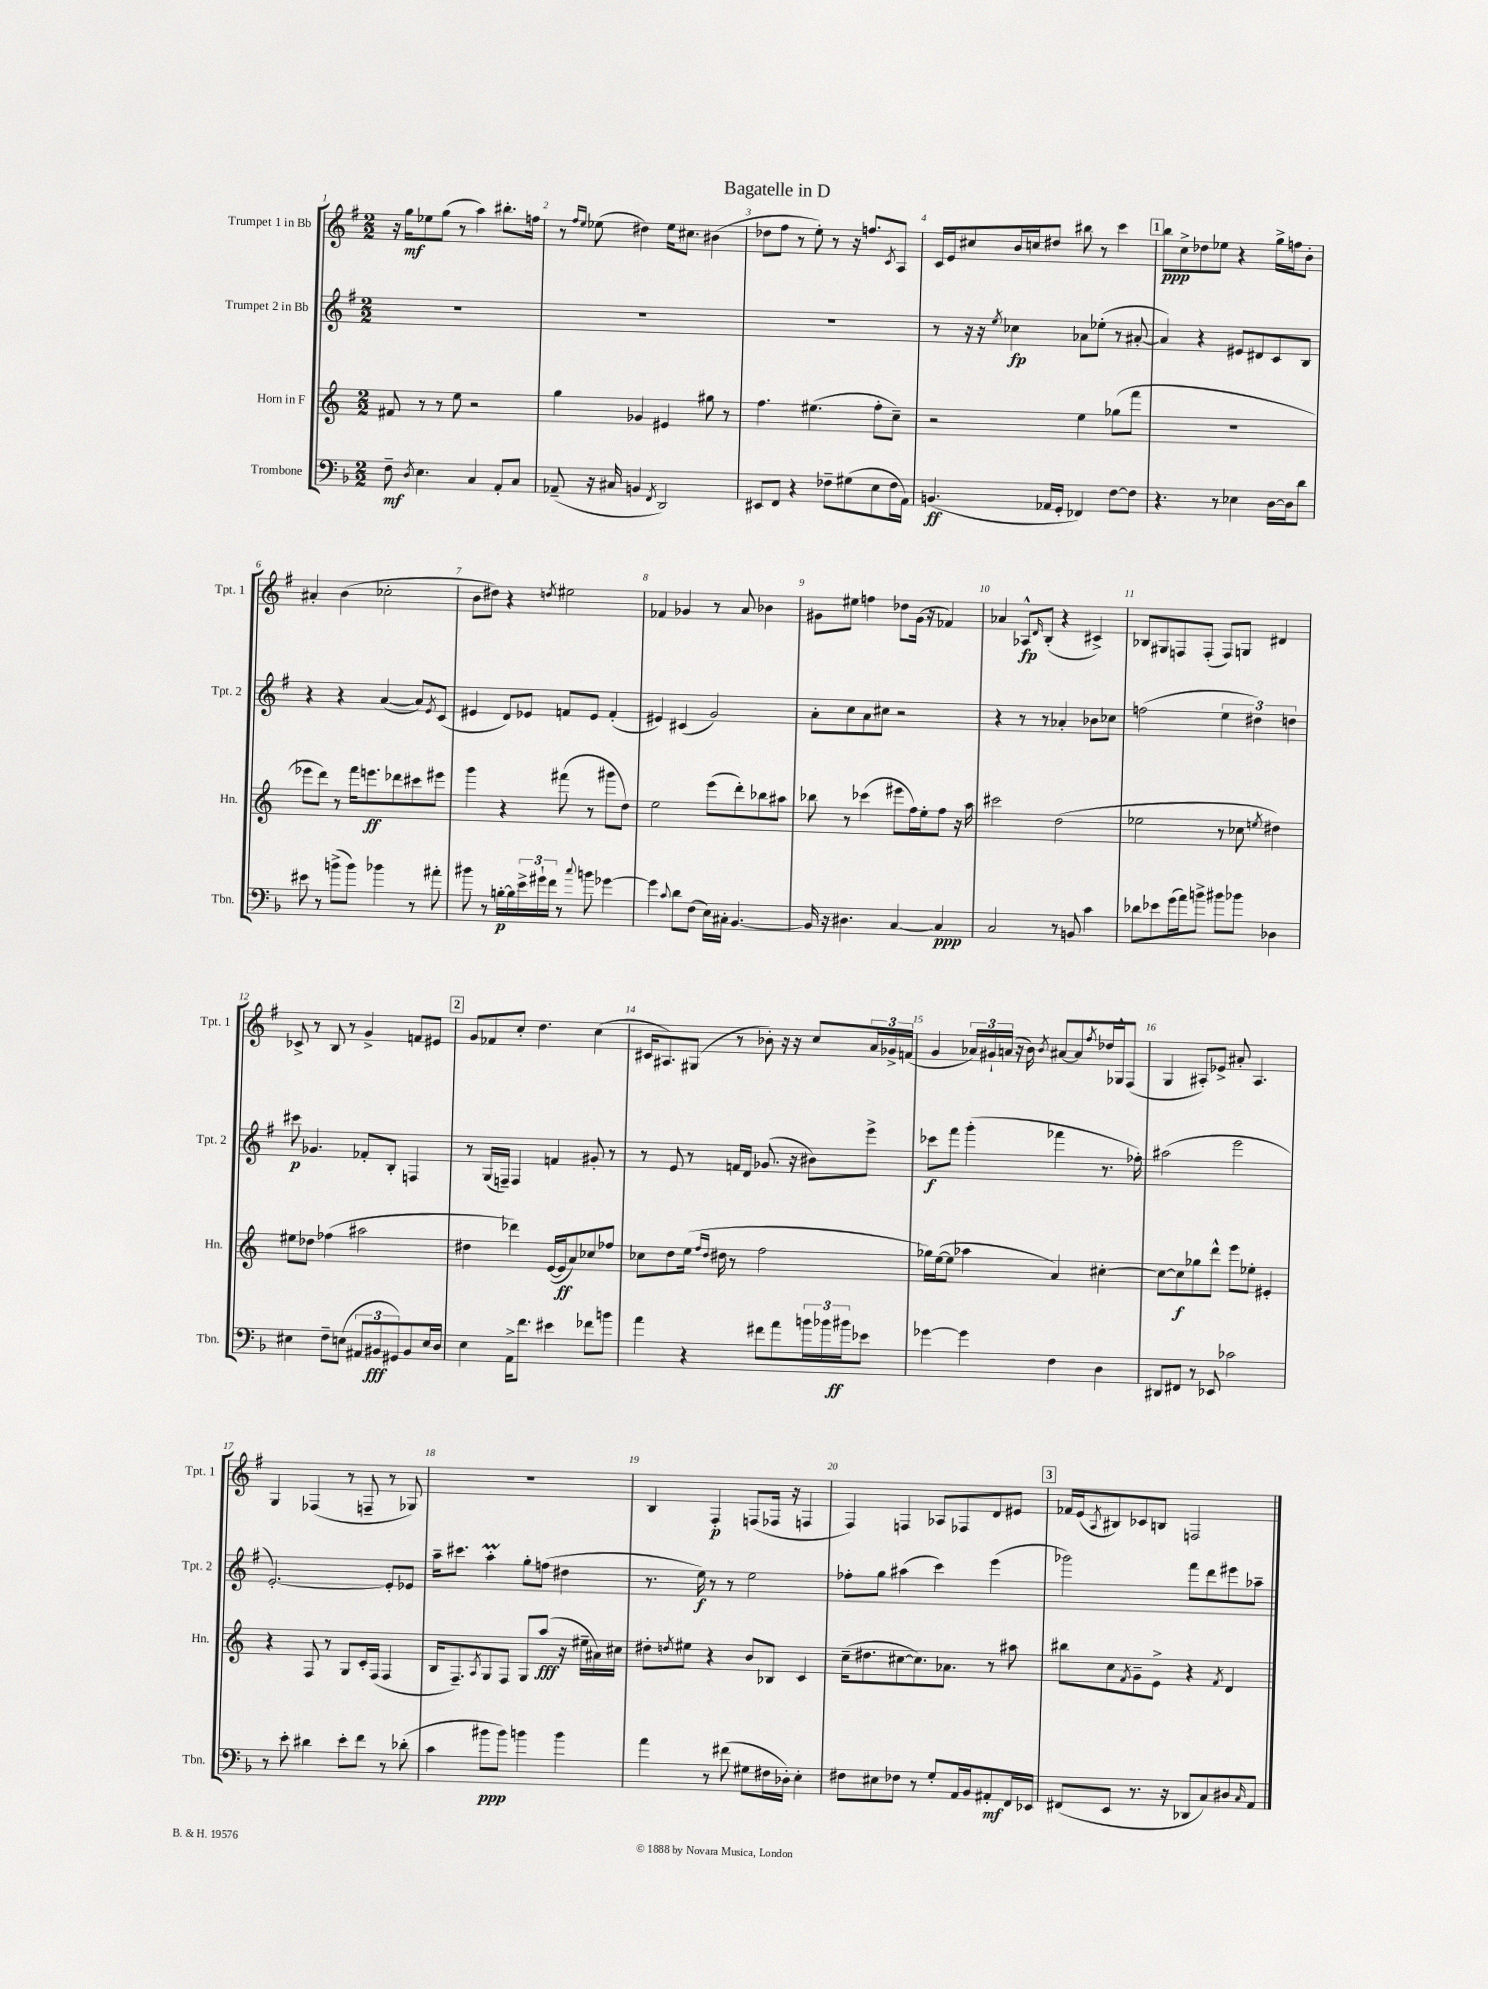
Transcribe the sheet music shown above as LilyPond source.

\header { title = "Bagatelle in D" }
<<
\new StaffGroup <<
\new Staff = "s0" \with { instrumentName = "Trumpet 1 in Bb" shortInstrumentName = "Tpt. 1" } {
    \clef treble \key g \major \numericTimeSignature \time 2/2
    r16 g''16\mf ees''8 g''8( r8 a''4) bis''8.-. f''16 |
    r8 \grace { fis''16 e''16 } ees''8( dis''4) ees''16 cis''8. bis'4( |
    des''8 fis''8 r8 e''8-.) r8 r16 f''8. \acciaccatura { c'8 } a8 |
    c'16 e'16 cis''8 b'16 c''16 dis''8 bis''8 r8 c'''4 |
    \mark \markup { \box "1" } b''8\ppp c''8-> des''8 ees''8 r4 g''16-> f''16 b'8-. |
    ais'4-. b'4( ces''2-. |
    b'8 dis''8) r4 \acciaccatura { d''8 } eis''2 |
    fes'4 ges'4 r8 a'8 bes'4 |
    gis'8 eis''8 f''4 des''8 gis'16( r16 fes'4) |
    aes'4 aes8-^\fp \grace { d'16 } b8-.( r4 cis'4->) |
    bes8 gis8 f8 f8-.( f8) g8 dis'4 |
    ces'8-> r8 b8 r8 g'4-> f'8 eis'8 |
    \mark \markup { \box "2" } g'8 fes'8 c''8-. d''4. c''4( |
    cis'16 ais8.) gis8( r8 bes'8-.) r16 r16 c''8 \tuplet 3/2 { a'16 ges'16-> f'16( } |
    g'4 \tuplet 3/2 { aes'16) gis'16-! a'16( } r16 b'16) \acciaccatura { b'8 } ais'8~ ais'8 \acciaccatura { fis''8 } des''16 ges16-^ fis8( |
    g4 ais8-.) ees'8-> ais'8-. ais4. |
    g4 fes4( r8 f8-- r8 ges8) |
    R1 |
    b4 fis4-.\p f8( fes16 r16 f4 |
    fis4) f4 aes8 fes8 d'8 eis'8 |
    \mark \markup { \box "3" } fes'16 e'16( \acciaccatura { a8 } bis8) ces'8 b8 f2 \bar "|." |
}
\new Staff = "s1" \with { instrumentName = "Trumpet 2 in Bb" shortInstrumentName = "Tpt. 2" } {
    \clef treble \key g \major \numericTimeSignature \time 2/2
    R1 |
    R1 |
    R1 |
    r8 r16 r16 \acciaccatura { e''8 } ces''4\fp aes'8 ees''8-.( r8 ais'8~-. |
    \mark \markup { \box "1" } ais'4) r4 eis'8 dis'8 c'8 b8 |
    r4 r4 a'4~( a'8) \acciaccatura { e'8 } c'8( |
    eis'4 d'8) ees'8 f'8 ees'8 f'4-.( |
    eis'4) cis'4( g'2) |
    a'8-. c''8 a'8 cis''8 r2 |
    r4 r8 r8 aes'4-. bes'8 ces''8 |
    f''2( \tuplet 3/2 { e''4 dis''4) d''4 } |
    cis'''8\p ges'4. fes'8-. b8-. f4 |
    \mark \markup { \box "2" } r8 g16( f16--) f4 f'4 gis'8-. r8 |
    r8 e'8 r8 f'16 d'16 ges'8.( r16 bis'8) e'''8-> |
    ces'''8\f fis'''8 g'''4-.( fes'''4 r8. fes''16-.) |
    ais''2( e'''2 |
    e'2.~-.) e'8-. ees'8 |
    a''16-- cis'''8. a''4-.\prall g''8-. f''8( dis''4 |
    r8. e''16\f) r8 r8 e''2 |
    fes''8-. g''8 ais''4( c'''4) e'''4( |
    \mark \markup { \box "3" } ges'''2) fis'''8 d'''8 eis'''8 aes''8-- \bar "|." |
}
\new Staff = "s2" \with { instrumentName = "Horn in F" shortInstrumentName = "Hn." } {
    \clef treble \key c \major \numericTimeSignature \time 2/2
    fis'8 r8 r8 e''8 r2 |
    g''4 ges'4 eis'4 gis''8 r8 |
    f''4. eis''4.( f''8-. c''8--) |
    r2 e''4 ges''8( f'''8 |
    \mark \markup { \box "1" } R1 |
    ees'''8 d'''8) r8 f'''16 e'''8.\ff des'''8 cis'''8 eis'''8 |
    g'''4 r4 fis'''8( r8 gis'''8 d''8) |
    e''2 e'''8( d'''8-.) bes''8 ais''8 |
    bes''8 r8 ces'''4( eis'''8 f''16) e''16-. f''8 r16 a''16 |
    cis'''2 d''2( |
    ees''2 r8 ces''8 \acciaccatura { e''8 } dis''4) |
    eis''8 des''8 fes''4( ais''2 |
    \mark \markup { \box "2" } dis''4 des'''4) e'16~( e'16\ff a'8) ces''8 fes''8 |
    ces''8 d''8 e''16( \grace { f''16 d''16 } dis''16 r8 f''2 |
    ges''16) e''16~( e''8 aes''4 a'4) cis''4~-. |
    cis''8~ cis''8\f ges''8 d'''8-^ e'''8 ees''8-. eis'4-. |
    r4 f8 r8 g8 c'16-. f16( f4 |
    b16 f8.--) \acciaccatura { a8 } g8 f8 g8 a''8\fff( r16 eis''16-- ais'16) cis''16 |
    dis''8-. \acciaccatura { d''8 } eis''8 r4 b'8 bes8 c'4 |
    c''16--( dis''8. cis''8~ cis''8.) aes'8. r8 ais''8 |
    \mark \markup { \box "3" } bis''8 c''8 \acciaccatura { f'8 } g'8-- e'8-> r4 \acciaccatura { f'8 } d'4 \bar "|." |
}
\new Staff = "s3" \with { instrumentName = "Trombone" shortInstrumentName = "Tbn." } {
    \clef bass \key f \major \numericTimeSignature \time 2/2
    f8--\mf \acciaccatura { d8 } e4. c4 a,8-. c8 |
    aes,8--( r16 cis16 b,4 \acciaccatura { f,8 } d,2) |
    eis,8 f,8 r4 fes8-- gis8( e8 fes16 a,16) |
    b,4.\ff( aes,16 g,16-. fes,4) f8~ f8 |
    \mark \markup { \box "1" } r4. r8 ees4 d16~ d16 d'8 |
    eis'8 r8 b'8->( b'8) bes'4 r8 ais'8-. |
    bis'8 r8 b16~-.\p b16 \tuplet 3/2 { e'16-> gis'16-! f'16 } r8 \appoggiatura { c''8 } b'8 ges'4~ |
    ges'4 \appoggiatura { c'8 } d'8 f8( e16) cis16-. bes,4.~ |
    bes,16 r16 dis4. c4~ c4\ppp |
    c2 r8 b,8 c'4 |
    des'8 ees'8 g'16( a'16) b'8-> bis'8 bes'8 des4 |
    eis4 f8-- e8( \tuplet 3/2 { ais,8 bis,8\fff gis,8) } bis,8 e16 d16 |
    \mark \markup { \box "2" } e4 a,16-> f'8. eis'4 fes'8 b'8 |
    a'4 r4 fis'8 a'8 \tuplet 3/2 { b'16 bes'16 bis'16\ff } ees'8 |
    ges'4~ ges'4 f4 d4 |
    dis,8 fis,8 r8 ees,8 ces'2 |
    r8 e'8-. dis'4 e'8-. f'8 r8 des'8-.( |
    c'4 bis'8\ppp bis'8) b'4 b'4 |
    a'4 r8 fis'8( gis8 fis16 des16-.) e4-. |
    fis8 eis8 fes8 r8 g8-. a,16 bes,16 ais,8-.\mf f,16 ees,16 |
    \mark \markup { \box "3" } fis,8( e,8 r8. r16 des,8 c8) dis8 \grace { c16 } a,8 \bar "|." |
}
>>
>>
\layout { \context { \Score \override BarNumber.break-visibility = ##(#f #t #t) barNumberVisibility = #all-bar-numbers-visible } }
